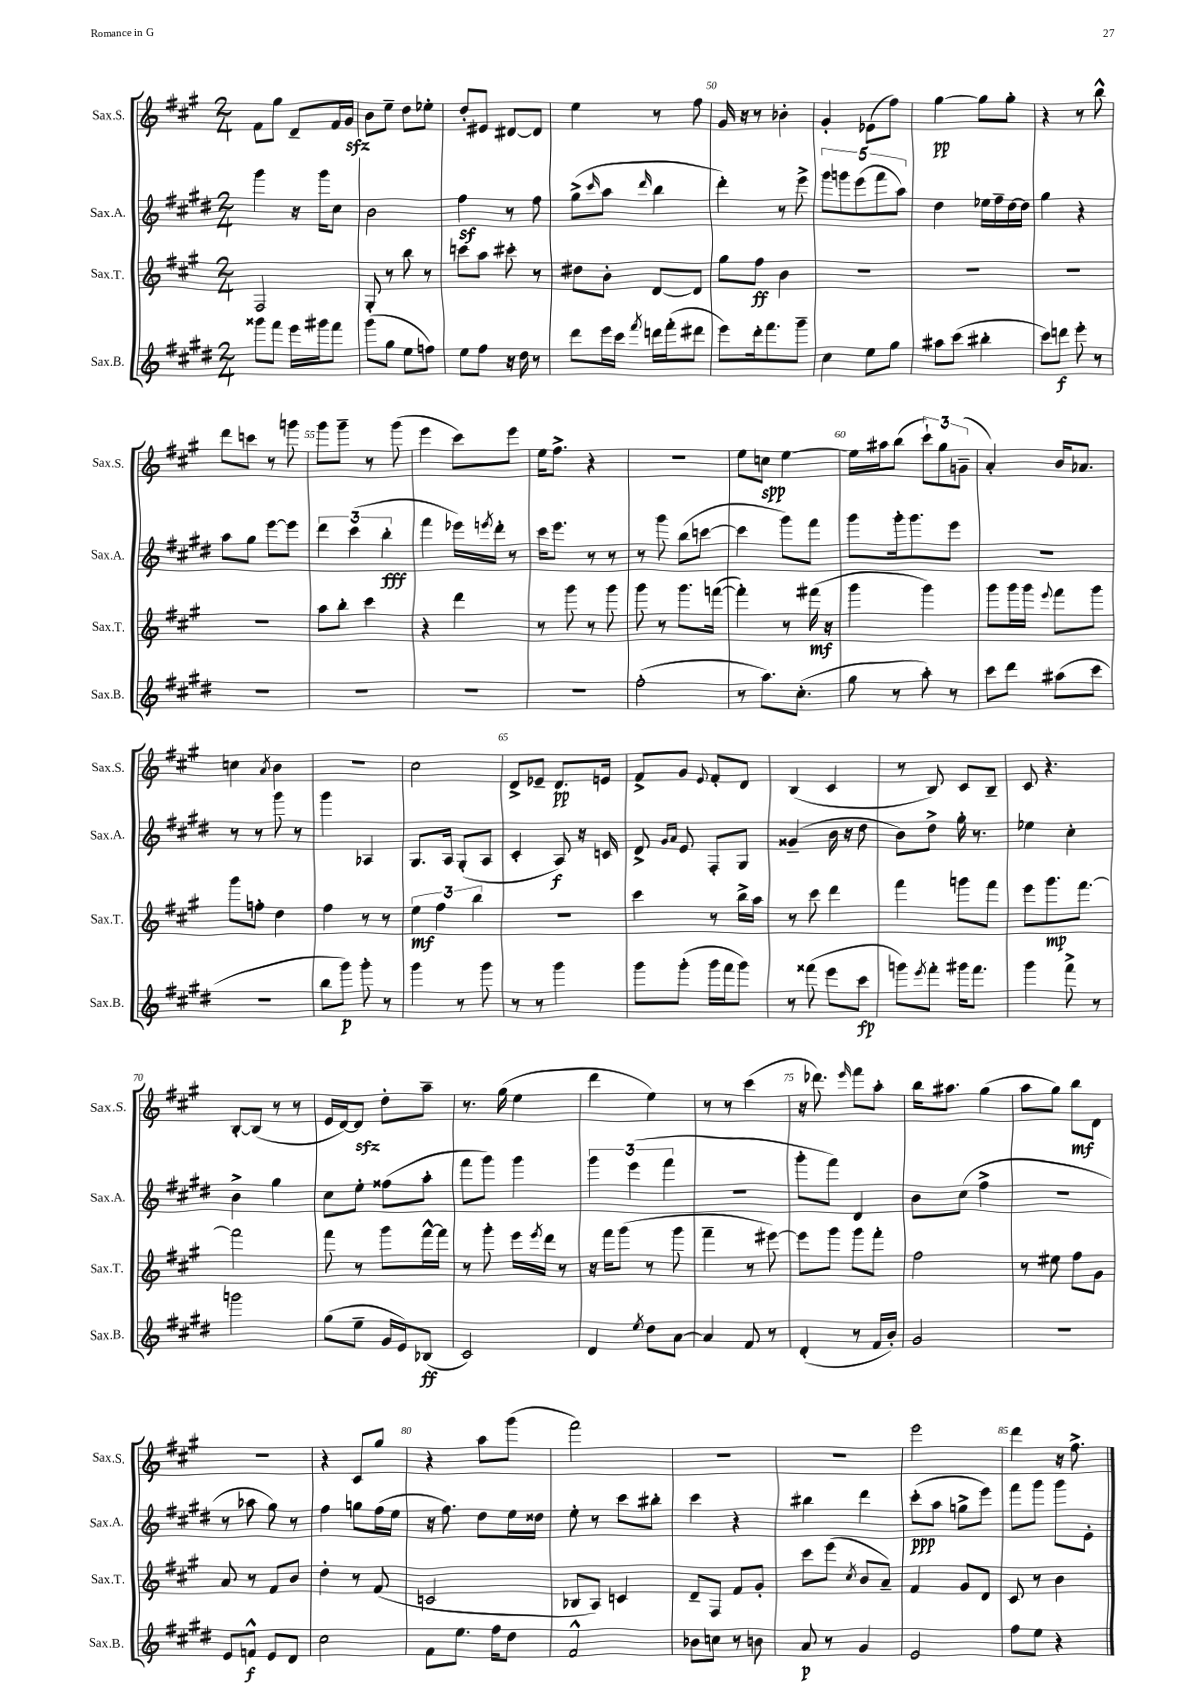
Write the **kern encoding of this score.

**kern	**kern	**kern	**kern
*staff4	*staff3	*staff2	*staff1
*clefG2	*clefG2	*clefG2	*clefG2
*k[f#c#g#d#]	*k[f#c#g#]	*k[f#c#g#d#]	*k[f#c#g#]
*M2/4	*M2/4	*M2/4	*M2/4
8ggg##	2F#	4ggg#	8f#
8fff#	.	.	8gg#
16eee	.	16r	8d~
16ggg#	.	16ggg#	.
8fff#	.	8cc#	16f#
.	.	.	16g#
=	=	=	=
(8ggg#	8G#'	2b	8b
8gg#	8r	.	8ee~
8ee	8bb	.	8dd
8ff)	8r	.	8ee-'
=	=	=	=
8ee	8ccc	4ff#	8dd'
8ff#	8aa	.	8e#
16r	8ccc#'	8r	[8d#
16dd#	.	.	.
8r	8r	8ff#	8d#]
=	=	=	=
8ddd#	8dd#	(8gg#^	4ee
.	.	16qqccc#	.
16eee	8b'	8aa	.
16ccc#	.	.	.
8qfff#	.	16qqddd#	.
16ddd	[8d	4bb	8r
(16fff#'	.	.	.
8ddd#	8d]	.	8ff#
=	=	=	=
8eee)	8gg#	4ddd#')	16g#
.	.	.	16r
16ddd#'	8ff#	.	8r
8.fff#	.	.	.
.	4b	8r	4b-'
8ggg#~	.	8eee^	.
=	=	=	=
4cc#	2r	10ggg#	4g#'
.	.	10ggg	.
.	.	(10eee	.
8ee	.	.	(8e-
.	.	10fff#	.
8gg#	.	.	8ff#)
.	.	10aa)	.
=	=	=	=
8aa#	2r	4dd#	[4gg#
(8ccc#	.	.	.
4bb#'	.	16ee-	8gg#]
.	.	16ff#~	.
.	.	[16dd#	8gg#'
.	.	16dd#]	.
=	=	=	=
8ccc#)	2r	4gg#	4r
8ddd	.	.	.
8eee'	.	4r	8r
8r	.	.	8bb^^
=	=	=	=
2r	2r	8aa	8ddd
.	.	8gg#	8ccc
.	.	[8eee	8r
.	.	8eee]	8ggg
=	=	=	=
2r	8aa	6ddd#	8ggg#
.	8bb'	.	8ggg#~
.	.	(6ccc#	.
.	4ccc#	.	8r
.	.	6bb'	.
.	.	.	(8ggg#
=	=	=	=
2r	4r	4fff#	4eee
.	4ddd	16eee-)	8ccc#)
.	.	8qeee	.
.	.	16ddd#'	.
.	.	8r	8eee
=	=	=	=
2r	8r	16ccc#	16ee
.	.	8.eee	8.ff#^
.	8ggg#	.	.
.	8r	8r	4r
.	8ggg#	8r	.
=	=	=	=
(2ff#'	8ggg#	8r	2r
.	8r	8ggg#	.
.	8.ggg#	(8bb	.
.	.	[8ccc	.
.	([16fff	.	.
=	=	=	=
8r	4fff'])	4ccc]	8ee
8.aa)	.	.	8cc
.	8r	8ggg#)	[4ee
(8.cc#'	.	.	.
.	(16fff#	8fff#	.
.	16r	.	.
=	=	=	=
8gg#	4ggg#	8ggg#	16ee]
.	.	.	16aa#
8r	.	16ggg#'	(8bb
.	.	8.ggg#	.
8aa')	4ggg#)	.	12ccc#`)
.	.	.	12gg#
8r	.	8eee	.
.	.	.	(12g~
=	=	=	=
8ccc#	8ggg#	2r	4a')
8ddd#	16ggg#	.	.
.	16ggg#	.	.
.	8qqeee	.	.
(8aa#	8fff#	.	16b
.	.	.	8.a-
8ccc#	8ggg#	.	.
=	=	=	=
2r	8ggg#	8r	4cc
.	8ff'	8r	.
.	.	.	8qa
.	4dd	8ggg#	4b
.	.	8r	.
=	=	=	=
8bb	4ff#	4ggg#	2r
8ggg#)	.	.	.
8ggg#'	8r	4A-	.
8r	8r	.	.
=	=	=	=
4ggg#	6ee	8.G#	2cc#
.	6ff#	.	.
.	.	16A	.
8r	.	(8G#'	.
.	6bb	.	.
8ggg#	.	8A	.
=	=	=	=
8r	2r	4c#'	8d^
8r	.	.	8e-~
4ggg#	.	8A)	8.d
.	.	16r	.
.	.	16c	16e
=	=	=	=
8ggg#	4ccc#	8d#^	8f#^
.	.	16qqg#	.
.	.	16qqa	.
(8ggg#'	.	8e	8g#
.	.	.	8qqe
16ggg#	8r	8F#'	8f#'
16fff#	.	.	.
8ggg#)	16bb^	8G#	8d
.	16aa	.	.
=	=	=	=
8r	8r	(4g##~	(4B
(8fff##	8ccc#	.	.
8eee	4ddd	16b	4c#
.	.	16r	.
8ccc#	.	8dd#	.
=	=	=	=
8ggg)	4fff#	8b)	8r
8qeee	.	.	.
8fff#'	.	8dd#^	8B)
16ggg#	8ggg	16gg#'	8c#
8.fff#	.	8.r	.
.	8fff#	.	8B~
=	=	=	=
4ggg#	8eee	4ee-	8c#
.	8.ggg#	.	4.r
8fff#^	.	4cc#'	.
.	[8.fff#	.	.
8r	.	.	.
=	=	=	=
2ggg	2fff#]	4b^	[8B'
.	.	.	(8B]
.	.	4gg#	8r
.	.	.	8r
=	=	=	=
(8gg#	8fff#	8cc#	16e
.	.	.	[16d)
8ee~	8r	8ee'	8d]
16g#	8ggg#	(8ff##	8dd'
16e)	.	.	.
(8B-	[16fff#^^	8aa'	8aa~
.	16fff#]	.	.
=	=	=	=
2c#)	8r	8fff#	8.r
.	8ggg#'	8ggg#)	.
.	.	.	(16gg#
.	16eee	4ggg#	4ee
.	8qeee	.	.
.	16ddd	.	.
.	8r	.	.
=	=	=	=
4d#	16r	6ggg#	4ddd
.	16fff#	.	.
.	(8ggg#	.	.
.	.	(6eee	.
8qee	.	.	.
8dd#	8r	.	4ee)
.	.	6fff#	.
[8a	8ggg#	.	.
=	=	=	=
4a]	4fff#~	2r	8r
.	.	.	8r
8f#	8r	.	(4ccc#
8r	[8eee#)	.	.
=	=	=	=
(4d#'	8eee#]	8ggg#'	16r
.	.	.	8.ddd-)
.	8ggg#	8fff#)	.
.	.	.	16qqeee
8r	8ggg#	4d#	8fff#
16f#	8fff#'	.	8aa'
16b')	.	.	.
=	=	=	=
2g#	2ff#	8b	16bb
.	.	.	8.aa#
.	.	(8cc#	.
.	.	4ff#^	(4gg#
=	=	=	=
2r	8r	2r	8aa
.	8ee#	.	8gg#)
.	8ff#	.	8bb
.	8g#	.	8d
=	=	=	=
8e	8a	8r	2r
8f^^	8r	8aa-	.
8e	8f#	8gg#)	.
8d#	8b	8r	.
=	=	=	=
2cc#	4dd'	4ff#	4r
.	8r	8gg	8c#
.	(8f#	(16ff#	8gg#
.	.	16ee	.
=	=	=	=
8f#	2c	16r	4r
.	.	8.ff#)	.
8.ee	.	.	.
.	.	8dd#	8aa
16ff#	.	.	.
8dd#	.	16ee	(8ggg#
.	.	16dd##	.
=	=	=	=
2f#^^	8B-	8ee'	2fff#)
.	8A)	8r	.
.	4c	8ccc#	.
.	.	8bb#'	.
=	=	=	=
8b-	8d~	4ccc#	2r
8cc	8F#	.	.
8r	8f#	4r	.
8b	8g#'	.	.
=	=	=	=
8a	8ccc#	4bb#	2r
8r	(8eee	.	.
.	8qcc#	.	.
4g#	8b	4ddd#	.
.	8a~)	.	.
=	=	=	=
2e	4f#	(8ccc#'	2eee
.	.	8aa	.
.	8g#	8gg^	.
.	8d	8eee)	.
=	=	=	=
8ff#	8c#	8fff#	4ddd
8ee	8r	8ggg#	.
4r	4b	8ggg#	16r
.	.	.	8.ff#^
.	.	8e'	.
==	==	==	==
*-	*-	*-	*-
